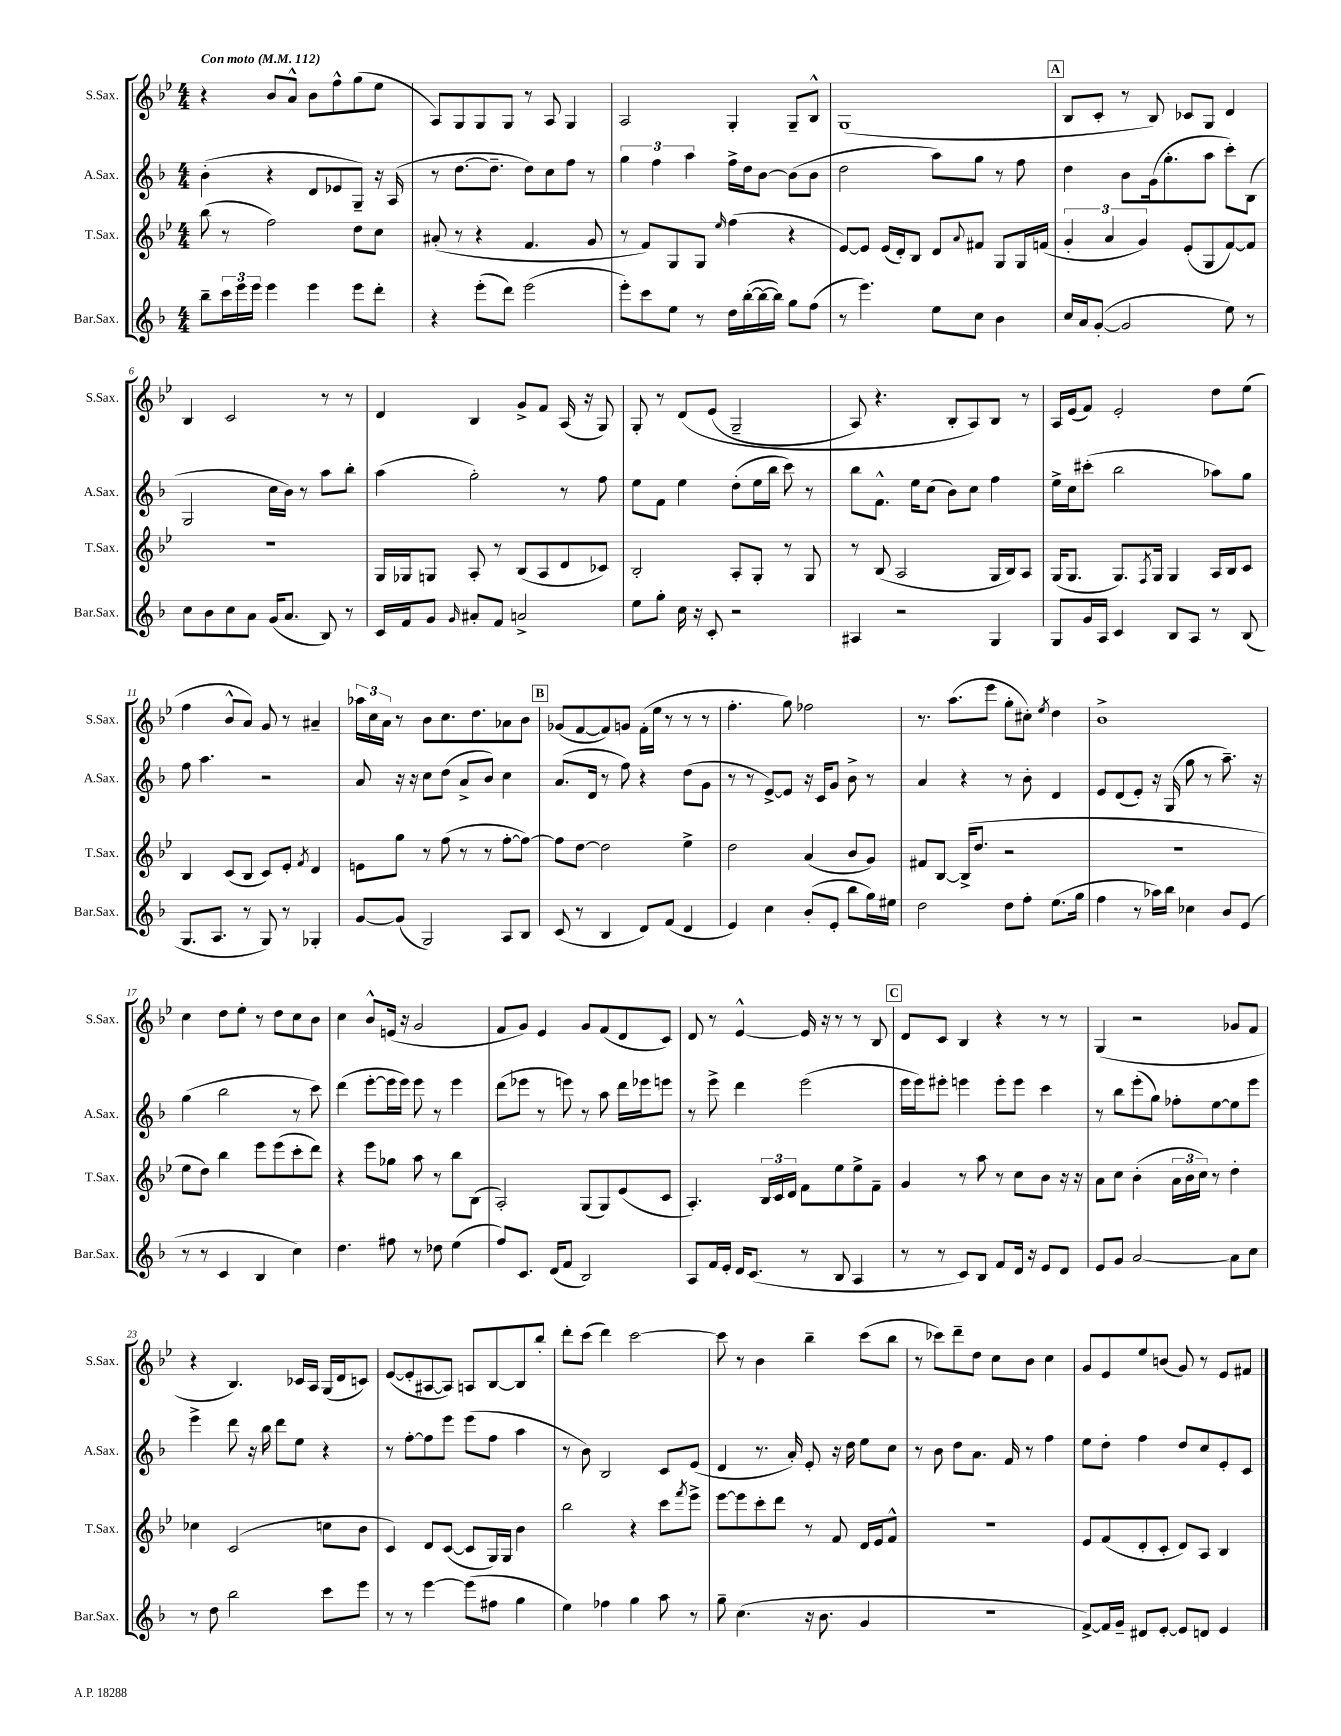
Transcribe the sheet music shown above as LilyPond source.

<<
\new StaffGroup <<
\new Staff = "s0" \with { instrumentName = "S.Sax." shortInstrumentName = "S.Sax." } {
    \clef treble \key bes \major \numericTimeSignature \time 4/4 \tempo "Con moto" 4 = 112
    r4 bes'8 a'8-^ bes'8 f''8-^ g''8( ees''8 |
    a8) g8 g8 g8 r8 a8 g4 |
    a2 g4-. g8-- bes8-^ |
    g1( |
    \mark \markup { \box "A" } bes8 c'8-. r8 bes8) ces'8 g8 d'4 |
    bes4 c'2 r8 r8 |
    d'4 bes4 g'8-> f'8 a16( r16 g8) |
    g8-. r8 d'8\( ees'8( g2-- |
    a8) r4. bes8-. a8\) bes8 r8 |
    a16 ees'16( f'8) ees'2-. d''8 ees''8( |
    f''4 bes'8-^ a'8) g'8 r8 ais'4-- |
    \tuplet 3/2 { aes''16 c''16 a'16 } r8 bes'8 c''8. d''8. aes'8 bes'8 |
    \mark \markup { \box "B" } ges'8( f'8~ f'8) g'8 f'16-.( ees''16 r8 r8 r8 |
    f''4.-. g''8) fes''2 |
    r8. a''8.( ees'''8 g''8-. cis''8-.) \acciaccatura { ees''8 } d''4 |
    bes'1-> |
    c''4 d''8 ees''8-. r8 d''8 c''8 bes'8 |
    c''4 bes'8-^ e'16( r16 g'2 |
    f'8 g'8) ees'4 g'8 f'8( d'8 c'8) |
    d'8 r8 ees'4~-^ ees'16 r16 r8 r8 bes8 |
    \mark \markup { \box "C" } d'8 c'8 bes4 r4 r8 r8 |
    g4( r2 ges'8 f'8 |
    r4 bes4.) ces'16 a16 g16( d'16 c'8) |
    ees'8~( ees'8-. ais8~ ais8) a8 bes8~ bes8 bes''8-. |
    d'''8-. c'''8( d'''4) c'''2~ |
    c'''8 r8 bes'4 bes''4-- c'''8( bes''8 |
    r8 ces'''8) d'''8-- d''8 c''8 bes'8 c''4 |
    g'8 ees'8 ees''8 b'8( g'8) r8 ees'8 fis'8 \bar "|." |
}
\new Staff = "s1" \with { instrumentName = "A.Sax." shortInstrumentName = "A.Sax." } {
    \clef treble \key f \major \numericTimeSignature \time 4/4
    bes'4-.( r4 d'8 ees'8 g8--) r16 a16( |
    r8 d''8.~ d''8.-- d''8) c''8 f''8 r8 |
    \tuplet 3/2 { g''4 f''4 a''4 } f''16-> d''16 bes'8~ bes'8( bes'8 |
    d''2 a''8) g''8 r8 f''8 |
    \mark \markup { \box "A" } d''4 bes'8 g'16( g''8.-. a''8 c'''8-.) bes8( |
    g2 c''16 bes'16) r8 a''8 bes''8-. |
    a''4( g''2-.) r8 f''8 |
    e''8 f'8 e''4 d''8-.( e''16 bes''16 c'''8) r8 |
    bes''8 f'8.-^ e''16 c''8( bes'8) c''8 f''4 |
    e''16-> c''16 cis'''8-.( bes''2 aes''8) g''8 |
    f''8 a''4. r2 |
    a'8 r16 r16 c''8 d''8( a'8-> bes'8) c''4 |
    \mark \markup { \box "B" } a'8.( d'16 r8 f''8) r4 d''8( g'8 |
    r8 r8 e'8~->) e'8 r16 c'16 g'8 bes'8-> r8 |
    a'4 r4 r8 bes'8-. d'4 |
    e'8 d'8( e'8-.) r16 g16( g''8 r8 a''8.--) r16 |
    g''4( bes''2 r8 c'''8) |
    d'''4( e'''8~-. e'''16 e'''16) e'''8 r8 e'''4 |
    d'''8( ees'''8 r8 e'''8) r8 a''8 d'''16 ees'''16 e'''8 |
    r8 e'''8-> d'''4 e'''2( |
    \mark \markup { \box "C" } e'''16 e'''16) eis'''8-. e'''4 e'''8-. e'''8 c'''4 |
    r8 bes''8 e'''8-.( g''8) fes''8-. e''8~ e''8 e'''8 |
    e'''4-> d'''8 r16 bes''16 d'''8 e''8 r4 |
    r8 f''8~-. f''8 e'''8 e'''8( f''8 a''4 |
    r8 bes'8) bes2 c'8 e'8( |
    d'4 r8. a'16-.) e'8-. r16 d''16 e''8 c''8 |
    r8 bes'8 d''8 a'8. f'16 r8 f''4 |
    e''8 d''8-. f''4 d''8 c''8 e'8-. c'8 \bar "|." |
}
\new Staff = "s2" \with { instrumentName = "T.Sax." shortInstrumentName = "T.Sax." } {
    \clef treble \key bes \major \numericTimeSignature \time 4/4
    bes''8( r8 f''2) d''8 c''8 |
    ais'8-.( r8 r4 f'4. g'8 |
    r8 f'8) g8 g8 \grace { ees''16 } f''4( r4 |
    ees'8~) ees'8 ees'16( d'16-.) bes8 d'8 \appoggiatura { a'8 } fis'8 g8 g16 f'16( |
    \mark \markup { \box "A" } \tuplet 3/2 { g'4-. a'4 g'4) } ees'8-.( g8 f'8~) f'8 |
    R1 |
    g16 ges16 g8 a8-. r8 bes8( a8 d'8 ces'8) |
    bes2-. a8-. g8-. r8 g8 |
    r8 bes8( a2 g16 bes16) a8 |
    g16( g8. g8.) \acciaccatura { f8 } g16 g4 a16 bes16 c'8 |
    bes4 c'8( bes8 c'8) ees'8-. \acciaccatura { f'8 } d'4 |
    e'8 g''8 r8 f''8( r8 r8 f''8~-. f''8~) |
    \mark \markup { \box "B" } f''8 d''8~ d''2 ees''4-> |
    d''2 a'4( bes'8 g'8) |
    fis'8 bes8~ bes16->( d''8. r2 |
    R1 |
    ees''8 d''8) bes''4 ees'''8 ees'''8( c'''8-. d'''8) |
    r4 ees'''8 ges''8 a''8 r8 bes''8 bes8( |
    a2-.) g8( g8) ees'8( c'8 |
    a4.-.) \tuplet 3/2 { bes16 c'16 d'16 } f'8 ees''8 ees''8-> f'8-- |
    \mark \markup { \box "C" } g'4 r8 a''8 r8 c''8 bes'8 r16 r16 |
    a'8 c''8 bes'4-.( \tuplet 3/2 { a'16 bes'16 c''16) } r8 d''4-. |
    ces''4 c'2( c''8 bes'8 |
    c'4) d'8 c'8~( c'8 g16) g16 bes'4 |
    bes''2 r4 c'''8 \acciaccatura { f'''8 } ees'''8-> |
    ees'''8~ ees'''8 c'''8-. d'''8 r8 f'8 d'16 ees'16 f'8-^ |
    R1 |
    ees'8 f'8( d'8-. c'8-. d'8) a8 bes4 \bar "|." |
}
\new Staff = "s3" \with { instrumentName = "Bar.Sax." shortInstrumentName = "Bar.Sax." } {
    \clef treble \key f \major \numericTimeSignature \time 4/4
    bes''8-- \tuplet 3/2 { c'''16 e'''16 e'''16 } e'''4 e'''4 e'''8 d'''8-. |
    r4 e'''8-.( d'''8) e'''2( |
    e'''8-.) c'''8 e''8 r8 d''16 bes''16~-.( bes''16~ bes''16) g''8 f''8( |
    r8 e'''4.) e''8 c''8 bes'4 |
    \mark \markup { \box "A" } c''16 a'16 g'8~-.( g'2 e''8) r8 |
    c''8 bes'8 c''8 a'8 g'16( a'8. bes8) r8 |
    c'16 f'16 g'8 \grace { g'16 } ais'8-. f'8 a'2-> |
    e''8 g''8-. c''16 r16 c'8-. r2 |
    ais4 r2 g4 |
    g8 g'16 a16 c'4 bes8 a8 r8 bes8( |
    g8. a8. r8 g8) r8 ges4-. |
    g'8~ g'8( g2) a8 bes8 |
    \mark \markup { \box "B" } c'8( r8 bes4 d'8) f'8( d'4 |
    e'4) c''4 bes'8-.( e'8-. bes''8 g''16) eis''16 |
    d''2 d''8 f''8-. e''8.( g''16 |
    f''4 r8 aes''16) bes''16 ces''4 bes'8 e'8( |
    r8 r8 c'4 bes4 c''4) |
    d''4. fis''8 r8 des''8 e''4( |
    f''8) c'8. d'16( f'8 bes2) |
    a8 f'16 e'16-. d'16 c'8.( r8 bes8 a4 |
    \mark \markup { \box "C" } r8 r8 c'8) bes8 f'8 d'16 r16 e'8 d'8 |
    e'8 g'8 a'2~ a'8 c''8 |
    r8 d''8 bes''2 c'''8 e'''8 |
    r8 r8 e'''4~ e'''8( fis''8 g''4 |
    e''4) fes''4 g''4 a''8 r8 |
    g''8-- c''4.( r16 bes'8. g'4 |
    R1 |
    f'8~->) f'16 g'16-- dis'8 e'8~-. e'8 d'8 e'4 \bar "|." |
}
>>
>>
